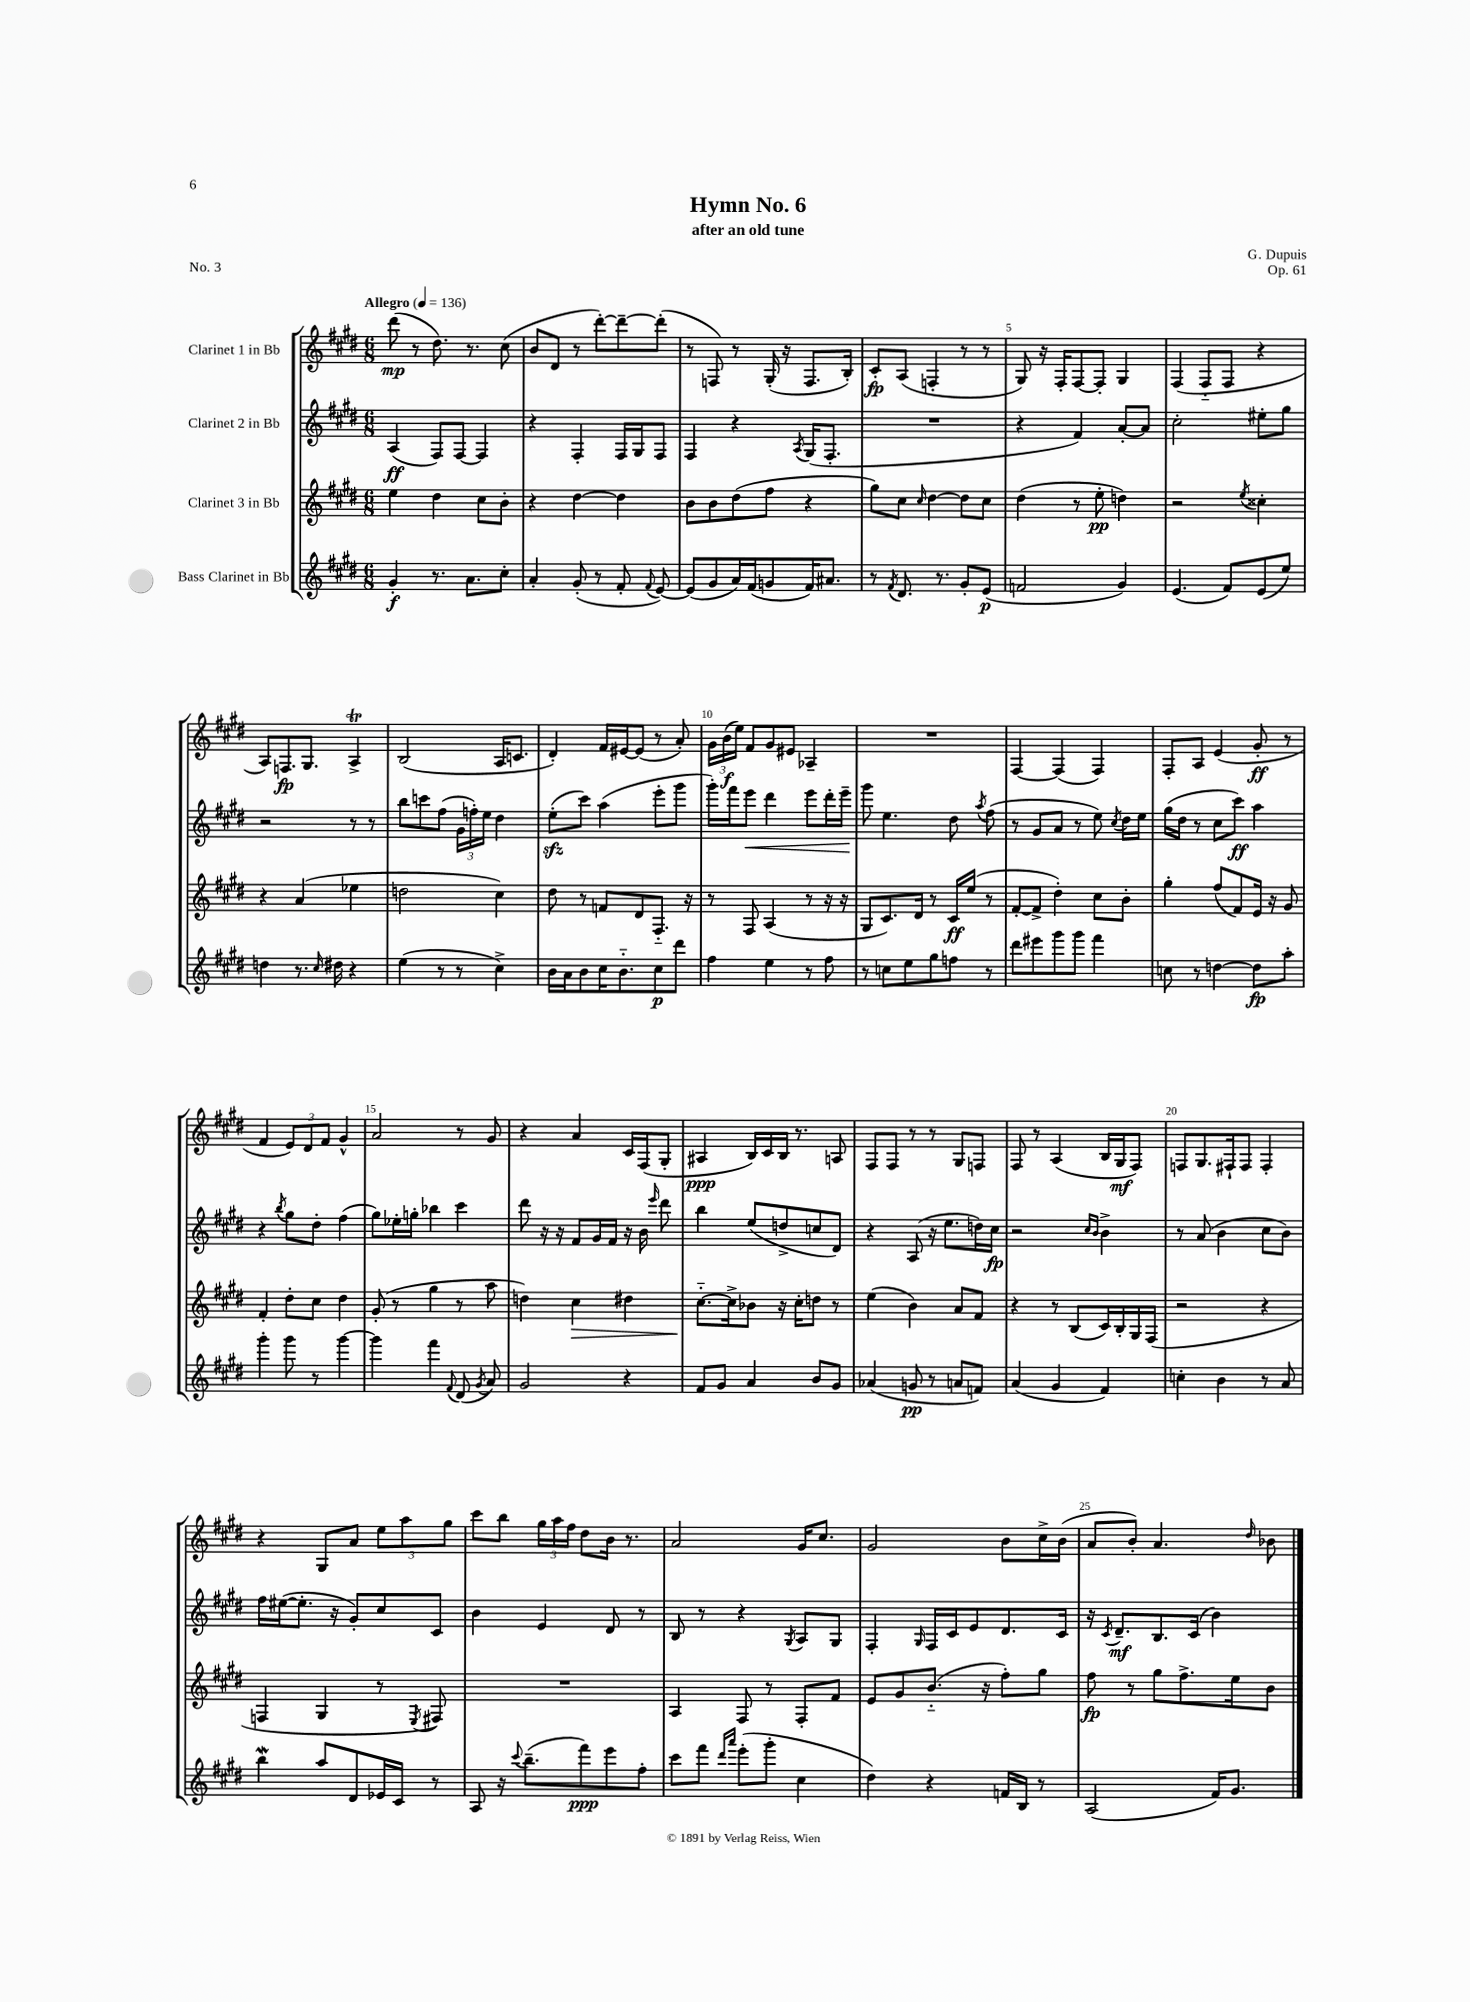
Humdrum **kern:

**kern	**kern	**kern	**kern
*staff4	*staff3	*staff2	*staff1
*clefG2	*clefG2	*clefG2	*clefG2
*k[f#c#g#d#]	*k[f#c#g#d#]	*k[f#c#g#d#]	*k[f#c#g#d#]
*M6/8	*M6/8	*M6/8	*M6/8
*MM136	*MM136	*MM136	*MM136
4g#'	4ee	(4A	(8ddd#
.	.	.	8r
8.r	4dd#	8F#)	8.dd#)
.	.	[8F#	.
8.a	.	.	8.r
.	8cc#	4F#]	.
8cc#'	8b'	.	(8cc#
=	=	=	=
4a'	4r	4r	8b
.	.	.	8d#
(8g#'	[4dd#	4F#'	8r
8r	.	.	[8ddd#')
8f#'	4dd#]	16F#	8ddd#~_
.	.	16G#	.
8qqf#	.	.	.
[8e)	.	8F#	(8ddd#']
=	=	=	=
(8e]	8b	4F#	8r
8g#	8b	.	8F)
16a)	(8dd#	4r	8r
(16f#	.	.	.
8g	8ff#	.	(16G#'
.	.	.	16r
.	.	8qA	.
16f#)	4r	(16G#	8.F
8.a#	.	8.F#'	.
.	.	.	16B')
=	=	=	=
8r	8gg#)	2.r	8c#'
8qf#	.	.	.
8.d#	8cc#	.	(8A
.	16qqcc#	.	.
.	[4dd#	.	4F'
8.r	.	.	.
8g#'	8dd#]	.	8r
(8e	8cc#	.	8r
=	=	=	=
2f	(4dd#	4r	8G#)
.	.	.	16r
.	.	.	16F#'
.	8r	4f#)	[8F#
.	8ee'	.	8F#']
4g#)	4dd)	[8a'	4G#
.	.	8a]	.
=	=	=	=
(4.e	2r	2cc#'	(4F#
.	.	.	8F#'~
8f#)	.	.	8F#
.	8qee	.	.
(8e	4cc##'	8ee#'	4r
8ee)	.	8gg#	.
=	=	=	=
4dd	4r	2r	8A)
.	.	.	8.F
8.r	(4a	.	.
.	.	.	8.G#
16qqcc#	.	.	.
16dd#	.	.	.
4r	4ee-	8r	4A^
.	.	8r	.
=	=	=	=
(4ee	2dd	8bb	(2B
.	.	8ccc	.
8r	.	(8ff#	.
8r	.	24g#	.
.	.	24ff')	.
.	.	24ee	.
4cc#^)	4cc#)	4dd#	16A
.	.	.	8.c
=	=	=	=
16b	8dd#	(8ee'	4d#')
16a	.	.	.
8b	8r	8ccc#)	.
16cc#	8f	(4aa	16f#
8.b'~	.	.	[16e#
.	8d#	.	(8e#]
8cc#	8.F#'~	8eee'	8r
8ddd#	.	8ggg#	8a')
.	16r	.	.
=	=	=	=
4ff#	8r	16ggg#')	24g#
.	.	.	(24b
.	.	16fff#	.
.	.	.	24ee)
.	8F#	8eee	8f#
4ee	(4A	4ddd#	8g#
.	.	.	8e#
8r	8r	8eee	4A-~
8ff#	16r	16ddd#'	.
.	16r	16eee~	.
=	=	=	=
8r	8G#	8ggg#	2.r
8cc	8.c#)	4.ee	.
8ee	.	.	.
.	16d#	.	.
8gg#	8r	.	.
8ff	16c#	8dd#	.
.	(16ee	.	.
.	.	8qaa	.
8r	8r	(8ff#	.
=	=	=	=
8ddd#	[8f#'	8r	[4F#
8eee#	8f#^]	8g#	.
8ggg#	4dd#')	8a	(4F#]
8ggg#	.	8r	.
4fff#	8cc#	8ee)	4F#)
.	.	8qcc#	.
.	8b'	16dd#	.
.	.	16ee	.
=	=	=	=
8cc	4gg#'	(16gg#	8F#'
.	.	16dd#	.
8r	.	8r	8A
[4dd	(8ff#	8cc#	(4e
.	8f#)	8ccc#)	.
8dd]	16e	4aa	8g#'
.	16r	.	.
8aa'	8g#	.	8r
=	=	=	=
4ggg#'	4f#'	4r	4f#
.	.	8qbb	.
8ggg#	8dd#'	8gg#	12e)
.	.	.	12d#
8r	8cc#	8dd#'	.
.	.	.	12f#
[4ggg#	4dd#	(4ff#	4g#^^
=	=	=	=
4ggg#]	(8g#'	8gg#)	2a
.	8r	16ee-'	.
.	.	16gg'	.
4fff#	4gg#	4bb-	.
8qqf#	.	.	.
(8d#	8r	4ccc#	8r
8qg#	.	.	.
8a)	8aa	.	8g#
=	=	=	=
2g#	4dd)	8ddd#	4r
.	.	16r	.
.	.	16r	.
.	4cc#	8f#	4a
.	.	16g#	.
.	.	16f#	.
4r	4dd#	16r	16c#
.	.	16b	(16F#
.	.	16qqeee	.
.	.	8ddd#	8G#'
=	=	=	=
8f#	[8.cc#'~	4bb	4A#
8g#	.	.	.
.	16cc#^]	.	.
4a	8b-	(8ee	16B)
.	.	.	16c#
.	16r	8dd^	16B
.	16cc#'	.	8.r
8b	8dd	8cc	.
8g#	8r	8d#)	8A
=	=	=	=
(4a-	(4ee	4r	8F#
.	.	.	8F#
8g	4b)	(8A	8r
8r	.	16r	8r
.	.	8.ee	.
8a	8a	.	8G#
8f)	8f#	16dd)	8F
.	.	16cc#	.
=	=	=	=
(4a	4r	2r	8F#
.	.	.	8r
4g#	8r	.	(4A
.	(8B	.	.
.	.	16qqcc#	.
.	.	16qqb	.
4f#)	16c#)	4b^	16B
.	16B'	.	16G#
.	16G#	.	8F#)
.	(16F#	.	.
=	=	=	=
4cc'	2r	8r	8F
.	.	(8a	8.G#
4b	.	4b	.
.	.	.	16F#`
.	.	.	8F#
8r	4r	8cc#	4F#'
8a	.	8b)	.
=	=	=	=
4bb	4F	16ff#	4r
.	.	([16ee#	.
.	.	8.ee#']	.
8aa	4G#	.	8G#
.	.	16r	.
8d#	.	8g#')	8a
16e-	8r	8cc#	12ee
16c#	.	.	.
.	.	.	12aa
.	8qE	.	.
8r	8F#)	8c#	.
.	.	.	12gg#
=	=	=	=
8A	2.r	4b	8ccc#
16r	.	.	8bb
8qqccc#	.	.	.
(8.bb~	.	.	.
.	.	4e	24gg#
.	.	.	24aa
.	.	.	24ff#
8fff#)	.	.	8dd#
8eee	.	8d#	16b
.	.	.	8.r
8ff#'	.	8r	.
=	=	=	=
8ccc#	4A	8B	2a
8fff#	.	8r	.
16qqddd#	.	.	.
16qqaaa	.	.	.
(8eee'	8F#	4r	.
8ggg#'	8r	.	.
.	.	8qG#	.
4cc#	8F#'	8A	16g#
.	.	.	8.cc#
.	8f#	8G#	.
=	=	=	=
4dd#)	8e	4F#'	2g#
.	8g#	.	.
.	.	16qqG#	.
4r	(8.b'~	16F#	.
.	.	16c#	.
.	.	8e	.
.	16r	.	.
16f	8ff#')	8.d#	8b
16B	.	.	.
8r	8gg#	.	16cc#^
.	.	16c#	(16b
=	=	=	=
(2A	8ff#	16r	8a
.	.	8qc#	.
.	.	8.d#~	.
.	8r	.	8b')
.	8gg#	8.B	4.a
.	8.ff#^	.	.
.	.	(16c#	.
16f#)	.	4b)	.
8.g#	16ee	.	.
.	.	.	16qqdd#
.	8b	.	8b-
==	==	==	==
*-	*-	*-	*-
